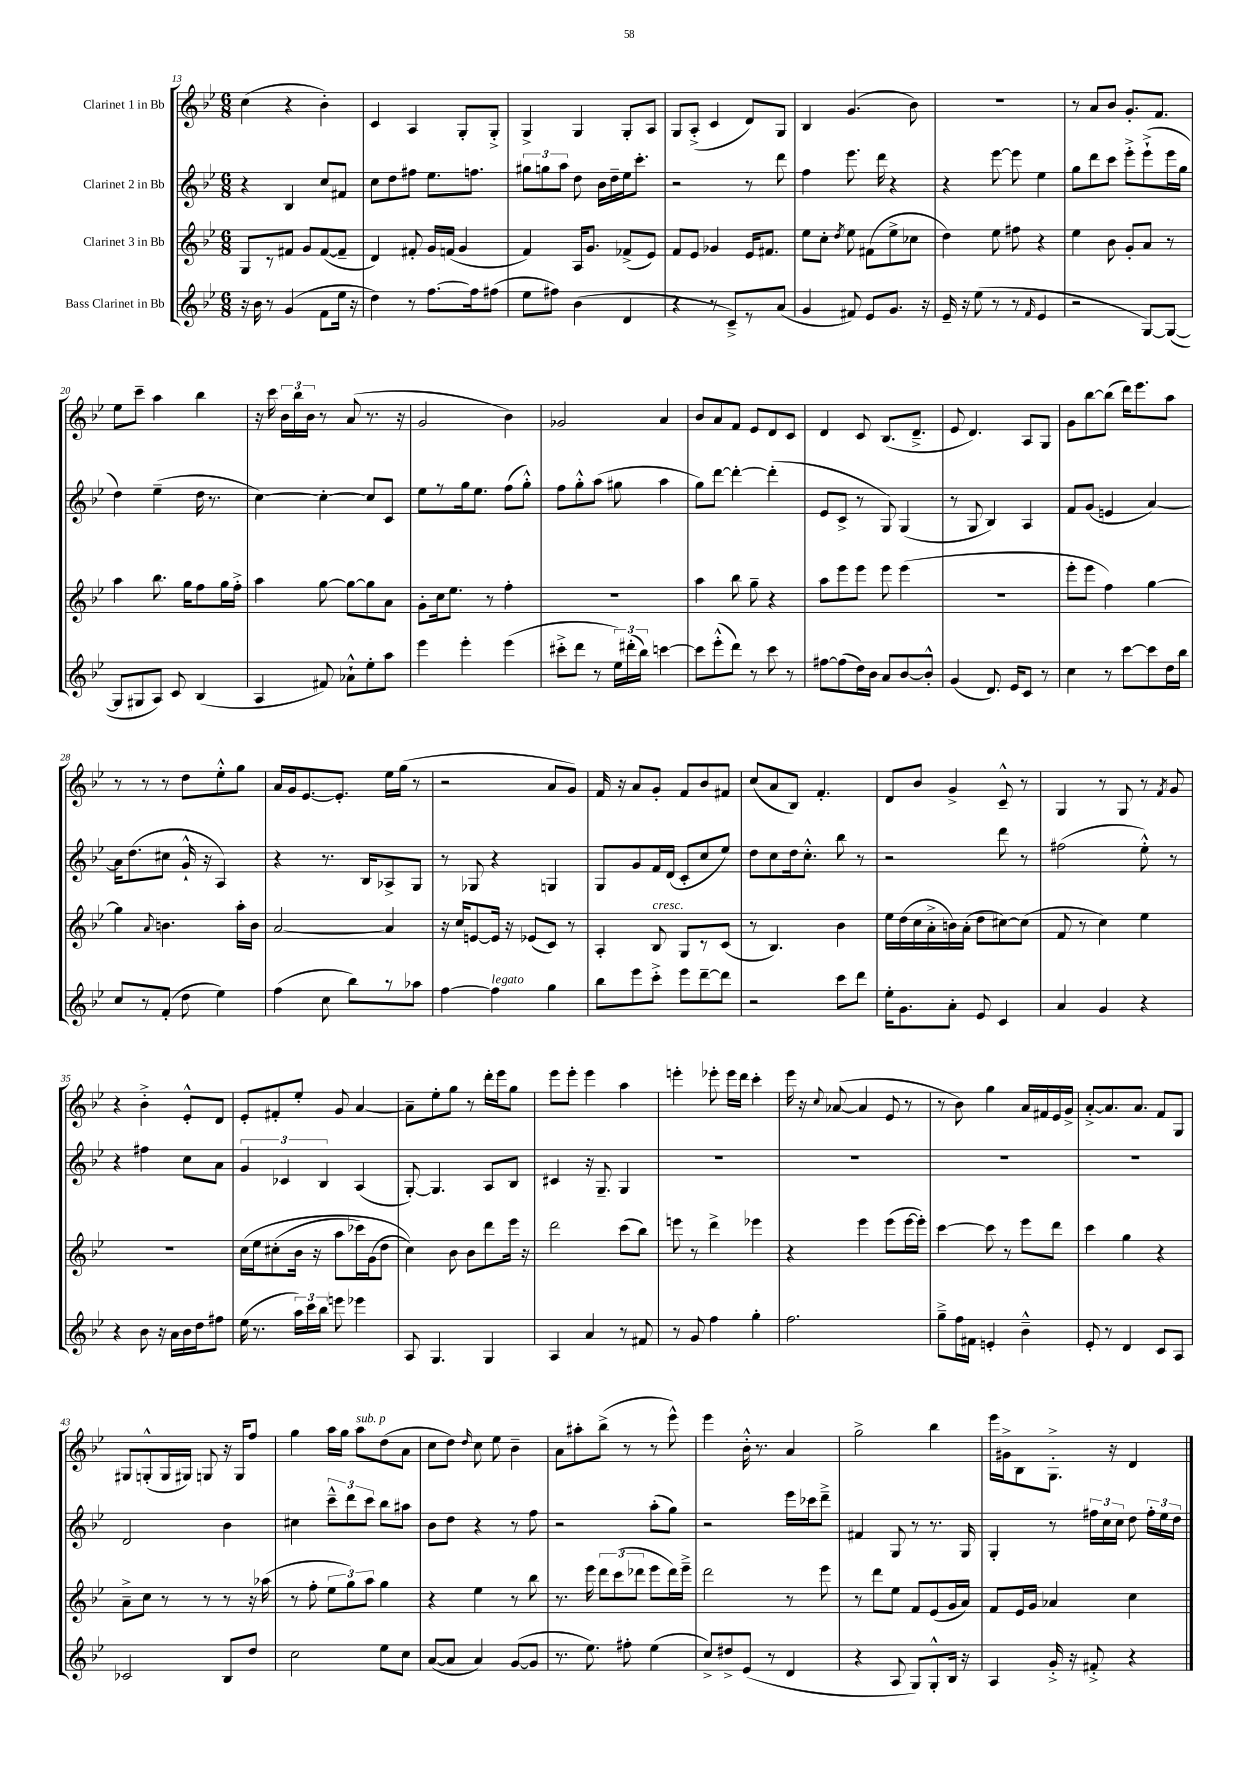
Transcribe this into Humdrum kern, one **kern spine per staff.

**kern	**kern	**kern	**kern
*staff4	*staff3	*staff2	*staff1
*clefG2	*clefG2	*clefG2	*clefG2
*k[b-e-]	*k[b-e-]	*k[b-e-]	*k[b-e-]
*M6/8	*M6/8	*M6/8	*M6/8
16r	8G	4r	(4cc
16b-	.	.	.
8r	8r	.	.
(4g	8f#	4B-	4r
.	8g	.	.
8f	([8f#	8cc	4b-')
16ee-	8f#~]	8f#	.
16r	.	.	.
=	=	=	=
4dd)	4d)	8cc	4c
.	.	8dd	.
8r	8f#'	8ff#	4A
[8.ff	16g	8.ee-	.
.	(16f	.	.
.	4g	.	8G'
16ff]	.	8.ff	.
(8ff#	.	.	8G'^
=	=	=	=
8ee-	4f)	12gg#	4G^
.	.	12gg	.
8ff#)	.	.	.
.	.	12aa	.
(4b-	16A	8dd	4G
.	8.g	.	.
.	.	16b-	.
.	.	16dd~	.
4d	(8f-^	16ee-	8G'
.	.	8.ccc'	.
.	8e-)	.	8A
=	=	=	=
4r	8f	2r	8G
.	8e-	.	(8A'^
8r	4g-	.	4c
8c~^)	.	.	.
8r	16e-	8r	8d)
.	8.f#	.	.
(8a	.	8ddd	8G
=	=	=	=
4g	8ee-	4ff	4B-
.	8cc'	.	.
.	8qdd	.	.
8f#)	8ee-	8.eee-	(4.g
8e-	(8f#	.	.
.	.	16ddd	.
8.g	8ee-^	4r	.
.	8cc-	.	8b-)
16r	.	.	.
=	=	=	=
16e-~	4dd)	4r	2.r
16r	.	.	.
(8ee-	.	.	.
8r	8ee-	[8eee-	.
8r	8ff#	8eee-]	.
16qqf	.	.	.
4e-	4r	4ee-	.
=	=	=	=
2r	4ee-	8gg	8r
.	.	8ddd	8a
.	8b-	8ccc	8b-
.	8g'	8eee-'^	8.g'
[8G)	8a	(8eee-`^	.
.	.	.	8.f
(8G_	8r	16eee-	.
.	.	16gg	.
=	=	=	=
8G]	4aa	4dd)	8ee-
8G#	.	.	8ccc~
8A)	8.bb-	(4ee-~	4aa
8c	.	.	.
.	16gg	.	.
(4B-	8ff	16dd	4bb-
.	.	8.r	.
.	16gg	.	.
.	16ff'^	.	.
=	=	=	=
4A	4aa	[4cc)	16r
.	.	.	16ccc
.	.	.	24b-
.	.	.	24bb-
.	.	.	24b-
8f#)	[8gg	4cc'_	8r
8a-`^^	8gg_	.	(8a
8ee-'	8gg]	8cc]	8.r
8aa	8a	8c	.
.	.	.	16r
=	=	=	=
4eee-	8g'	8ee-	2g
.	16cc	8r	.
.	8.ee-	.	.
4eee-'	.	16gg	.
.	.	8.ee-	.
.	8r	.	.
(4eee-	4ff'	(8ff	4b-)
.	.	8gg'^^)	.
=	=	=	=
8ccc#'^	2.r	8ff	2g-
8ddd	.	8gg'^^	.
8r	.	(8aa	.
24ee-)	.	8gg#	.
(24ddd#'	.	.	.
24bb-)	.	.	.
[4ccc	.	4aa	4a
=	=	=	=
8ccc]	4aa	8gg)	8b-
(8eee-'^^	.	[8ddd	8a
8ddd)	8bb-	4ddd'_	8f
8r	8gg~	.	8e-
8ccc	4r	(4ddd']	8d
8r	.	.	8c
=	=	=	=
[8ff#	8aa	8e-	4d
(8ff#]	8eee-	8c^	.
16dd)	8eee-	8r	8c
16b-	.	.	.
8a	8eee-	8G)	(8.B-
[8b-	(4eee-	(4G	.
.	.	.	8.d~^
8b-'^^]	.	.	.
=	=	=	=
(4g	2.r	8r	8e-
.	.	8G	4.d)
8.d)	.	4B-)	.
16e-	.	.	.
8c	.	4A	8A
8r	.	.	8G
=	=	=	=
4cc	8eee-'	8f	8g
.	8eee-	(8g	[8bb-
8r	4ff)	4e	(8bb-]
[8ccc	.	.	16ddd)
.	.	.	8.eee-
8ccc]	[4gg	[4a)	.
16dd	.	.	8aa
16bb-	.	.	.
=	=	=	=
8cc	4gg]	16a]	8r
.	.	(8.dd	.
8r	.	.	8r
.	8qqa	.	.
(8f'	4.b	8cc#	8r
8dd	.	16g`^^	8dd
.	.	16r	.
4ee-)	.	4A)	8ee-'^^
.	16aa'	.	8gg
.	16b	.	.
=	=	=	=
(4ff	[2a	4r	16a
.	.	.	16g
.	.	.	[8.e-
8cc	.	8.r	.
.	.	.	8.e-']
8bb-)	.	.	.
.	.	16B-	.
8r	4a]	8A-^	16ee-
.	.	.	(16gg
8aa-	.	8G	8r
=	=	=	=
[4ff	16r	8r	2r
.	16cc	.	.
.	[8e	8G-	.
4ff]	16e]	4r	.
.	16r	.	.
.	(8e-	.	.
4gg	8c)	4G	8a
.	8r	.	8g)
=	=	=	=
8bb-	4A'	8G	16f
.	.	.	16r
8eee-	.	8g	8a
8ccc'^	8B-	16f	8g'
.	.	(16d	.
8eee-	8G	8c'	8f
[8ddd~	8r	8cc	8b-
8ddd]	(8c	8ee-)	8f#
=	=	=	=
2r	8r	8dd	(8cc
.	4.B-)	8cc	8a
.	.	16dd	8B-)
.	.	8.cc'^^	.
.	.	.	4.f'
8ccc	4b-	8bb-	.
8ddd	.	8r	.
=	=	=	=
16ee-'	16ee-	2r	8d
8.g	(16dd	.	.
.	16cc	.	8b-
.	16a'^	.	.
8a'	16b)	.	4g^
.	(16a'	.	.
8e-	8dd	.	.
4c	[8cc#)	8ddd	8c~^^
.	(8cc#]	8r	8r
=	=	=	=
4a	8f	(2ff#	4G
.	8r	.	.
4g	4cc)	.	8r
.	.	.	8G
4r	4ee-	8ee-'^^)	8r
.	.	.	8qf
.	.	8r	8g
=	=	=	=
4r	2.r	4r	4r
8b-	.	4ff#	4b-'^
16r	.	.	.
16a	.	.	.
16b-	.	8cc	8e-'^^
16dd	.	.	.
8ff#	.	8a	8d
=	=	=	=
(16ee-	&(16cc	6g	8e-'
8.r	16ee-	.	.
.	(8cc#'	.	8f#'
.	.	6c-	.
24aa)	16b-	.	8ee-'
24ccc	.	.	.
.	16r	.	.
24bb-	.	6B-	.
8eee	8aa	.	8g
4eee-	16ccc-)	(4A	[4a
.	(16g	.	.
.	8dd	.	.
=	=	=	=
8A	4cc)&)	[8G')	8a~]
4.G	.	4.G]	8ee-'
.	8b-	.	8gg
.	8b-	.	8r
4G	8ddd	8A	16ddd'
.	.	.	16eee-
.	16eee-	8B-	8gg
.	16r	.	.
=	=	=	=
4A	2ddd	4c#	8eee-
.	.	.	8eee-'
4a	.	16r	4eee-
.	.	8.G~	.
8r	(8ccc	4G	4aa
8f#	8bb-)	.	.
=	=	=	=
8r	8eee	2.r	4eee'
8g	8r	.	.
4ff	4ddd^	.	8eee-'
.	.	.	16eee-
.	.	.	16ddd
4gg'	4eee-	.	4ccc'
=	=	=	=
2.ff	4r	2.r	16eee-
.	.	.	16r
.	.	.	8qqcc
.	.	.	([8a-
.	4eee-	.	4a-]
.	(8eee-	.	8e-
.	[16eee-	.	8r
.	16eee-'])	.	.
=	=	=	=
8gg~^	[4ccc	2.r	8r
16ff	.	.	8b-)
16f#	.	.	.
4e'	8ccc]	.	4gg
.	8r	.	.
4b-~^^	8eee-	.	16a
.	.	.	16f#
.	8ddd	.	16e-
.	.	.	16g^
=	=	=	=
8e-'	4ccc	2.r	[8a'^
8r	.	.	8.a]
4d	4gg	.	.
.	.	.	8.a
8c	4r	.	8f
8A	.	.	8G
=	=	=	=
2c-	8a~^	2d	8G#
.	8cc	.	(8G'^^
.	8r	.	16G
.	.	.	16G#)
.	8r	.	8G
8B-	8r	4b-	16r
.	.	.	16G
8dd	16r	.	8ff
.	(16aa-	.	.
=	=	=	=
2cc	8r	4cc#	4gg
.	8ff'	.	.
.	12ee-	12ccc~^^	16aa
.	.	.	16gg
.	12gg)	12ddd	.
.	.	.	8aa
.	12aa	12ccc	.
8ee-	4gg	8bb-	(8dd
8cc	.	8aa#	8a
=	=	=	=
([8a	4r	8b-	8cc
8a]	.	8dd	8dd)
.	.	.	16qqdd
4a)	4ee-	4r	8cc
.	.	.	8ee-
([8g	8r	8r	4b-~
8g]	8bb-	8ff	.
=	=	=	=
8.r	8.r	2r	8a
.	.	.	8aa#'
8.ee-)	16eee-	.	.
.	12ddd	.	(8bb-^
.	(12ccc	.	.
8ff#'	.	.	8r
.	12ddd-	.	.
(4ee-	8eee-	(8aa'	8r
.	16ddd-)	8gg)	8eee-^^)
.	16eee-~^	.	.
=	=	=	=
8cc^)	2ddd	2r	4eee-
8dd#^	.	.	.
(8e-	.	.	16b-'^^
.	.	.	8.r
8r	.	.	.
4d	8r	16eee-	4a
.	.	16ccc-	.
.	8eee-	8ddd~^	.
=	=	=	=
4r	8r	4f#	2gg^
.	8ddd	.	.
8A	8ee-	8G	.
8G)	8f	8r	.
8G'^^	(8e-	8.r	4bb-
16B-	16g	.	.
16r	16a)	16G	.
=	=	=	=
4A	8f	4G'	16eee-
.	.	.	16g#^
.	16e-	.	8B-
.	16g	.	.
16g'^	4a-	8r	8.G'^
16r	.	.	.
8f#'^	.	24ff#	.
.	.	24cc	.
.	.	.	16r
.	.	24cc	.
4r	4cc	8dd	4d
.	.	24ff#'	.
.	.	24ee-	.
.	.	24dd	.
==	==	==	==
*-	*-	*-	*-
